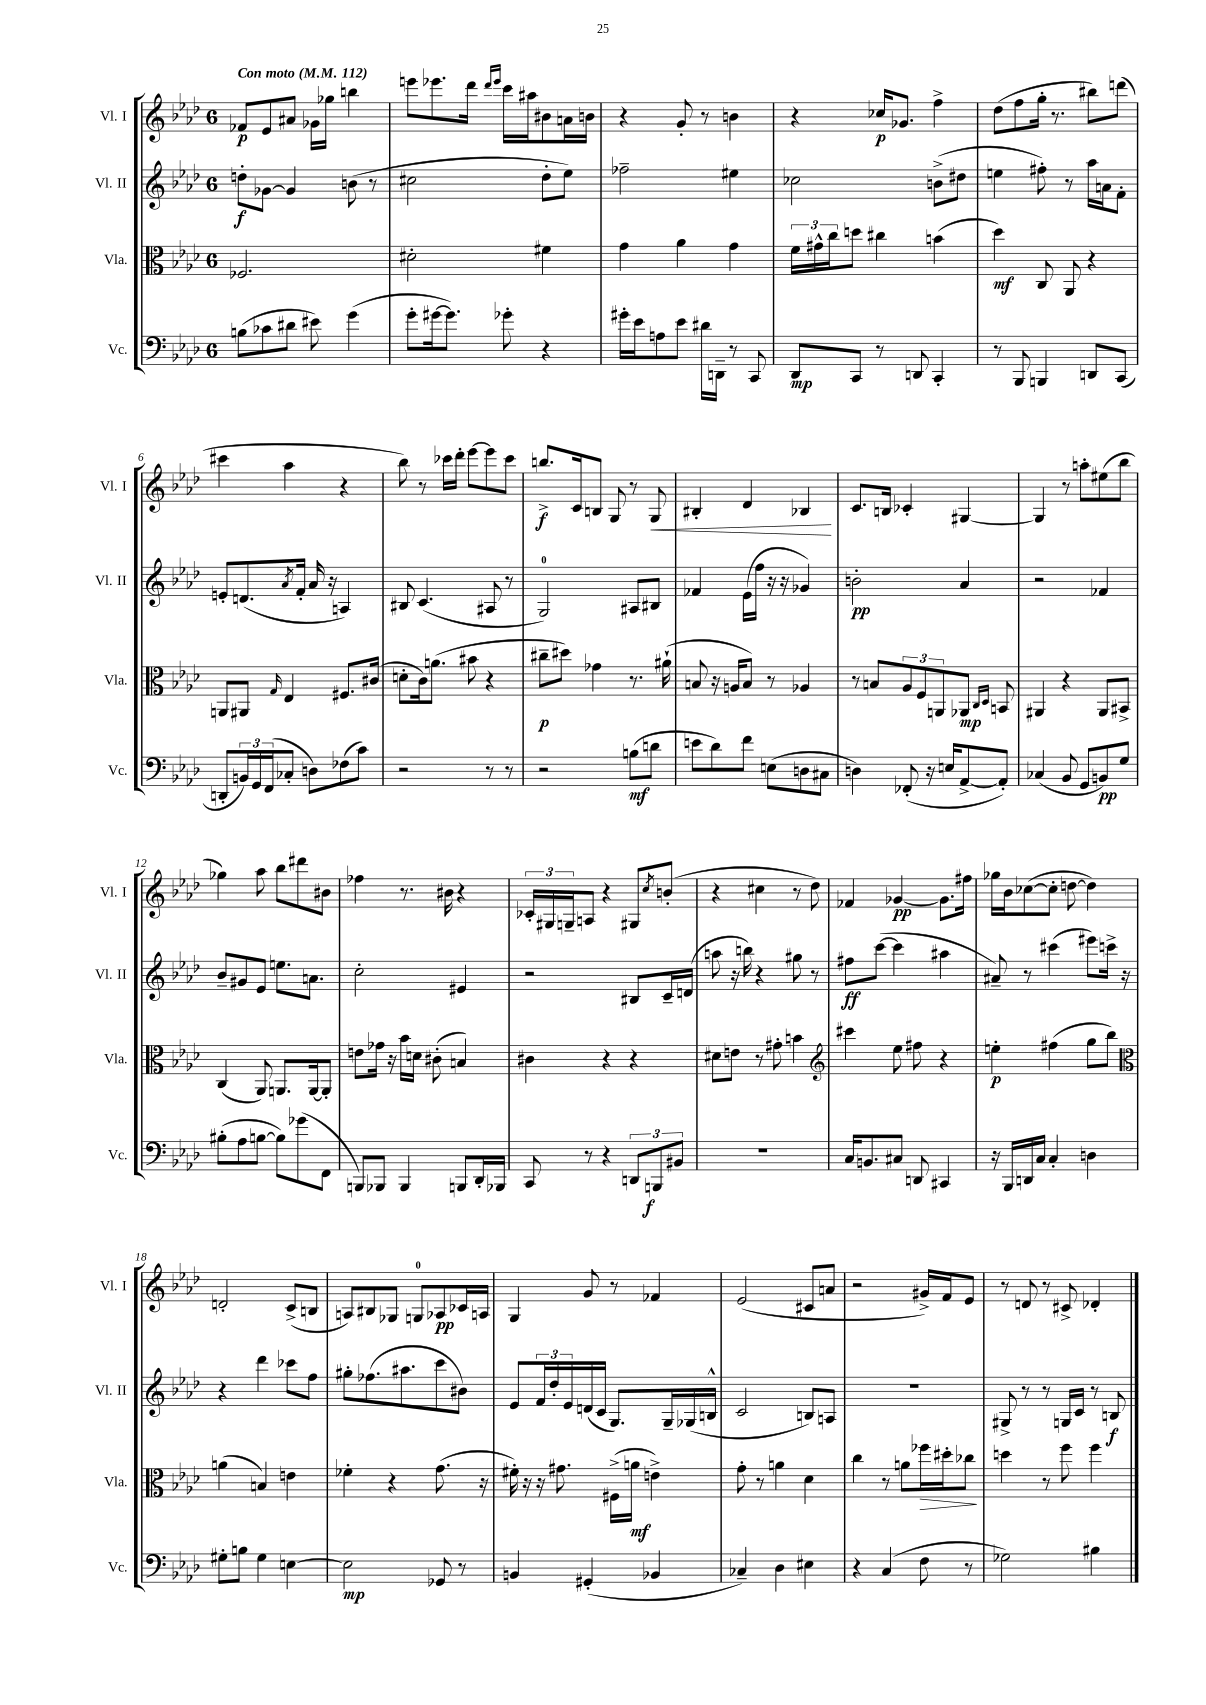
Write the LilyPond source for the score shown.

<<
\new StaffGroup <<
\new Staff = "s0" \with { instrumentName = "Vl. I" shortInstrumentName = "Vl. I" } {
    \clef treble \key aes \major \once \override Staff.TimeSignature.style = #'single-digit \time 6/8 \tempo "Con moto" 4 = 112
    fes'8\p ees'8 ais'8 ges'16 ges''16 b''4 |
    e'''8 ees'''8. des'''16 \grace { des'''16 ees'''16 } c'''16 ais''16 bis'8 a'16 b'16 |
    r4 g'8-. r8 b'4 |
    r4 ces''16\p ges'8. f''4-> |
    des''8( f''8 g''16-. r8. bis''8) d'''8( |
    cis'''4 aes''4 r4 |
    bes''8) r8 ces'''16 des'''16-. ees'''8~ ees'''8 ces'''8 |
    b''8.->\f c'16 b8 g8 r8 g8\< |
    bis4-. des'4 bes4\! |
    c'8. b16 ces'4-. gis4~ |
    gis4 r8 a''8-. eis''8( bes''8 |
    ges''4) aes''8 bes''8 dis'''8 bis'8 |
    fes''4 r8. bis'16 r4 |
    \tuplet 3/2 { ces'16-. gis16 g16-- } a8 r4 gis8 \acciaccatura { c''8 } b'8-.( |
    r4 cis''4 r8 des''8) |
    fes'4 ges'4~\pp ges'8. fis''16 |
    ges''16 bes'16 ces''8~( ces''8-. d''8~ d''4) |
    d'2-. c'8->( b8 |
    a8) bis8 ges8 g8-0 aes8\pp ces'16 a16 |
    g4 g'8 r8 fes'4 |
    ees'2( cis'8 a'8 |
    r2 gis'16->) f'16 ees'8 |
    r8 d'8 r8 cis'8-> des'4-. \bar "|." |
}
\new Staff = "s1" \with { instrumentName = "Vl. II" shortInstrumentName = "Vl. II" } {
    \clef treble \key aes \major \once \override Staff.TimeSignature.style = #'single-digit \time 6/8
    d''8-.\f ges'8~ ges'4 b'8( r8 |
    cis''2 des''8-. ees''8) |
    fes''2-- eis''4 |
    ces''2 b'8->( dis''8 |
    e''4 fis''8-.) r8 aes''16 a'16 f'8-. |
    e'8-. d'8.( \acciaccatura { aes'8 } f'16-. aes'16 r16 a4) |
    bis8 c'4.( ais8 r8 |
    g2-0) ais8 bis8 |
    fes'4 ees'16( f''16 r16 r16 ges'4) |
    b'2-.\pp aes'4 |
    r2 fes'4 |
    bes'8-- gis'8 ees'8 e''8. a'8. |
    c''2-. eis'4 |
    r2 bis8 c'16-- d'16( |
    a''8 r16 b''16) r4 gis''8 r8 |
    fis''8\ff c'''8~( c'''4 ais''4 |
    ais'8--) r8 cis'''4( eis'''8) c'''16-> r16 |
    r4 des'''4 ces'''8 f''8 |
    gis''8-. fes''8.( ais''8. c'''8 bis'8) |
    ees'8 \tuplet 3/2 { f'16 des''16-. ees'16 } d'16( c'16 g8.) g16-- ges16( b16-^ |
    c'2 b8) a8 |
    R2. |
    gis8-> r8 r8 g16 c'16 r8 b8\f \bar "|." |
}
\new Staff = "s2" \with { instrumentName = "Vla." shortInstrumentName = "Vla." } {
    \clef alto \key aes \major \once \override Staff.TimeSignature.style = #'single-digit \time 6/8
    fes2. |
    dis'2-. fis'4 |
    g'4 aes'4 g'4 |
    \tuplet 3/2 { f'16 gis'16-^ c''16 } d''8 cis''4 b'4( |
    des''4\mf) c8 aes,8 r4 |
    a,8 ais,8 \grace { g16 } ees4 fis8. cis'16( |
    d'8-. c'16) a'8.( bis'8 r4 |
    cis''8--\p dis''8) ges'4 r8. ais'16-!( |
    b8 r16 a16 b8) r8 aes4 |
    r8 b8 \tuplet 3/2 { aes8 f8 a,8 } aes,8\mp \grace { c16 des16 } b,8 |
    ais,4 r4 ais,8 bis,8-> |
    c4( aes,8) a,8. a,16~ a,8-. |
    e'8 ges'16 r16 bes'16 d'16 cis'8-.( b4) |
    cis'4 r4 r4 |
    dis'8 e'8 r8 gis'8-. b'4 |
    \clef treble cis'''4 ees''8 fis''8 r4 |
    e''4-.\p fis''4( g''8 bes''8) |
    \clef alto a'4( b4) e'4 |
    fes'4-. r4 g'8.( r16 |
    fis'16-.) r16 r16 gis'8. fis16->( a'16\mf e'4->) |
    g'8-. r8 a'4 des'4 |
    c''4 r8 a'8 fes''16\> dis''16-. ces''8\! |
    d''4 r8 f''8 f''4 \bar "|." |
}
\new Staff = "s3" \with { instrumentName = "Vc." shortInstrumentName = "Vc." } {
    \clef bass \key aes \major \once \override Staff.TimeSignature.style = #'single-digit \time 6/8
    b8( ces'8 dis'8 eis'8) g'4( |
    g'8-. gis'16~ gis'8.) ges'8-. r4 |
    gis'16-. ees'16 a8 ees'8 dis'16 d,16-- r8 c,8 |
    des,8\mp c,8 r8 d,8 c,4-. |
    r8 bes,,8 b,,4 d,8 c,8( |
    d,8-. \tuplet 3/2 { b,16) g,16 f,16( } ces8-. d8) fes8( c'8) |
    r2 r8 r8 |
    r2 b8\mf( d'8 |
    e'8 des'8) f'8 e8( d8 cis8 |
    d4) fes,8-.( r16 e16 aes,8~-> aes,8-.) |
    ces4( bes,8 g,8 b,8\pp) g8 |
    bis8-.( aes8 b8~ b8) ges'8( f,8 |
    b,,8) bes,,8 bes,,4 b,,8 des,16-. bes,,16 |
    c,8 r8 r4 \tuplet 3/2 { d,8 b,,8\f bis,8 } |
    R2. |
    c16 b,8. cis8 d,8 cis,4 |
    r16 bes,,16 d,16 c16 c4-. d4 |
    gis8-. b8 gis4 e4~ |
    e2\mp ges,8 r8 |
    b,4 gis,4-.( bes,4 |
    ces4--) des4 eis4 |
    r4 c4( f8 r8 |
    ges2) bis4 \bar "|." |
}
>>
>>
